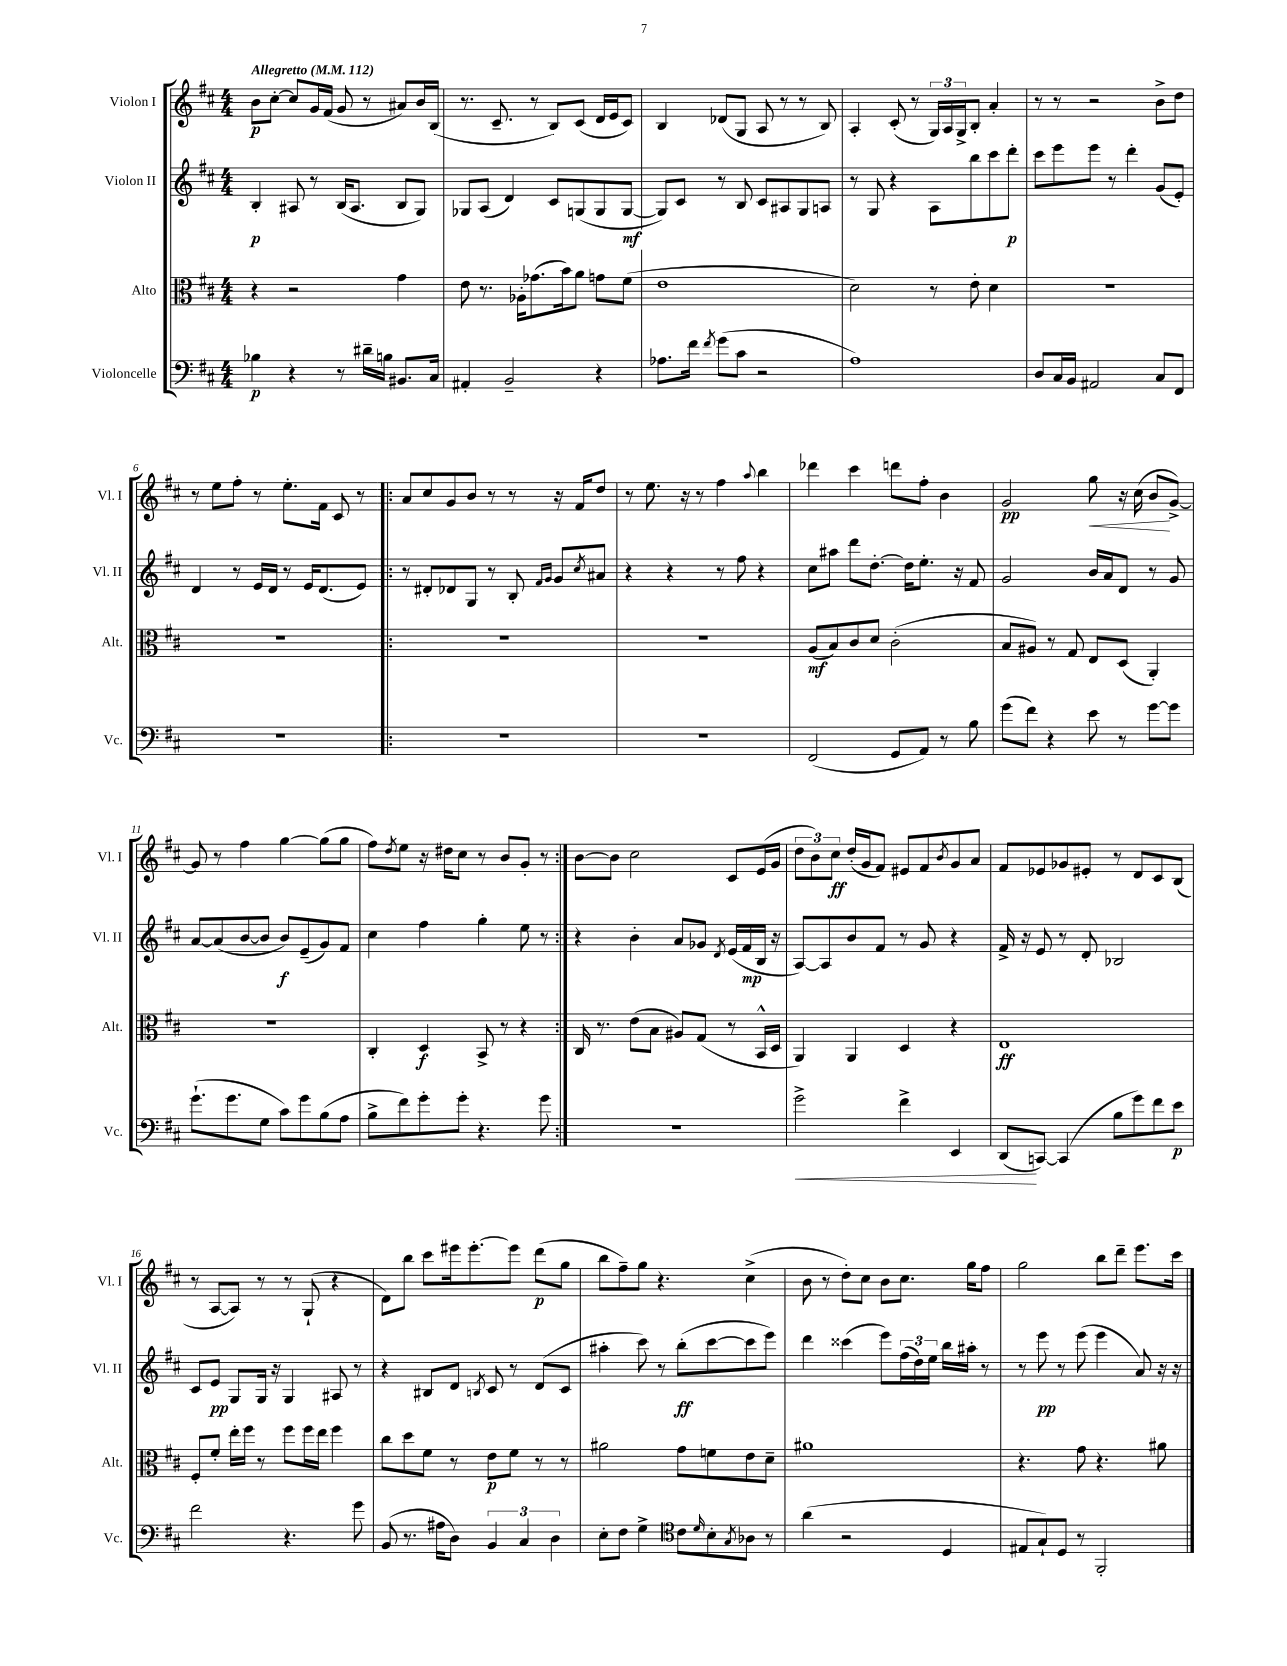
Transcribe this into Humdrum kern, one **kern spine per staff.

**kern	**dynam	**kern	**dynam	**kern	**dynam	**kern	**dynam
*part4	*part4	*part3	*part3	*part2	*part2	*part1	*part1
*staff4	*staff4	*staff3	*staff3	*staff2	*staff2	*staff1	*staff1
*I"Violoncelle	*	*I"Alto	*	*I"Violon II	*	*I"Violon I	*
*I'Vc.	*	*I'Alt.	*	*I'Vl. II	*	*I'Vl. I	*
*clefF4	*	*clefC3	*	*clefG2	*	*clefG2	*
*k[f#c#]	*	*k[f#c#]	*	*k[f#c#]	*	*k[f#c#]	*
*M4/4	*	*M4/4	*	*M4/4	*	*M4/4	*
*MM112	*	*MM112	*	*MM112	*	*MM112	*
=1	=1	=1	=1	=1	=1	=1	=1
!	!	!	!	!	!	!LO:TX:a:B:t=Allegretto	!
4B-X\	p	4r	.	4B'/	p	8b\L	p
.	.	.	.	.	.	[8cc#'\J	.
4r	.	2r	.	8A#X/	.	8cc#/L]	.
.	.	.	.	8r	.	16g/L	.
.	.	.	.	.	.	(16f#/JJ	.
8r	.	.	.	(16B/KL	.	8g/	.
.	.	.	.	8.A#/J	.	.	.
16d#X~\LL	.	.	.	.	.	8r	.
16Bn\JJ	.	.	.	.	.	.	.
8.BB#X/L	.	4g\	.	8B/L	.	8a#X/L)	.
.	.	.	.	8G/J)	.	16b/L	.
16C#/Jk	.	.	.	.	.	(16B/JJ	.
=2	=2	=2	=2	=2	=2	=2	=2
4AA#X'/	.	8e\	.	8G-X/L	.	8.r	.
.	.	8.r	.	(8A/J	.	.	.
.	.	.	.	.	.	8.c#~/	.
2BB~/	.	.	.	4d/)	.	.	.
.	.	16A-X'\KL	.	.	.	.	.
.	.	(8.g-X\	.	.	.	8r	.
.	.	.	.	8c#/L	.	8B/L)	.
.	.	16b\k)	.	.	.	.	.
.	.	8a\J	.	(8Gn/	.	(8c#/J	.
4r	.	8gn\L	.	8G/	.	16d/LL	.
.	.	.	.	.	.	16e/J	.
.	.	(8f#\J	.	[8G/J	mf	8c#/J)	.
=3	=3	=3	=3	=3	=3	=3	=3
8.A-X\L	.	1e	.	8G/L])	.	4B/	.
.	.	.	.	8c#/J	.	.	.
16f#\Jk	.	.	.	.	.	.	.
8qf#/	.	.	.	.	.	.	.
(8g\L	.	.	.	8r	.	(8d-X/L	.
8c#\J	.	.	.	8B/	.	8G/J	.
2r	.	.	.	8c#/L	.	8A/	.
.	.	.	.	8A#X/	.	8r	.
.	.	.	.	8G/	.	8r	.
.	.	.	.	8An/J	.	8B/)	.
=4	=4	=4	=4	=4	=4	=4	=4
1A)	.	2d\)	.	8r	.	4A'/	.
.	.	.	.	8G/	.	.	.
.	.	.	.	4r	.	(8c#'/	.
.	.	.	.	.	.	8r	.
.	.	8r	.	8A\L	.	24G/LL)	.
.	.	.	.	.	.	24A/	.
.	.	.	.	.	.	24G^/J	.
.	.	8e'\	.	8bb\	.	8B'/J	.
.	.	4d\	.	8ccc#\	.	4a'/	.
.	.	.	.	8ddd'\J	p	.	.
=5	=5	=5	=5	=5	=5	=5	=5
8D/L	.	1r	.	8ccc#\L	.	8r	.
16C#/L	.	.	.	8eee\	.	8r	.
16BB/JJ	.	.	.	.	.	.	.
2AA#X/	.	.	.	8eee\J	.	2r	.
.	.	.	.	8r	.	.	.
.	.	.	.	4ddd'\	.	.	.
8C#/L	.	.	.	(8g/L	.	8b^\L	.
8FF#/J	.	.	.	8e'/J)	.	8dd\J	.
!!LO:LB:g=z
=6	=6	=6	=6	=6	=6	=6	=6
1r	.	1r	.	4d/	.	8r	.
.	.	.	.	.	.	8ee\L	.
.	.	.	.	8r	.	8ff#'\J	.
.	.	.	.	16e/LL	.	8r	.
.	.	.	.	16d/JJ	.	.	.
.	.	.	.	8r	.	8.ee'\L	.
.	.	.	.	16e/KL	.	.	.
.	.	.	.	(8.d/	.	16f#\Jk	.
.	.	.	.	.	.	8c#/	.
.	.	.	.	8e/J)	.	8r	.
=7!|:	=7!|:	=7!|:	=7!|:	=7!|:	=7!|:	=7!|:	=7!|:
1r	.	1r	.	8r	.	8a/L	.
.	.	.	.	8d#X'/L	.	8cc#/	.
.	.	.	.	8d-X/	.	8g/	.
.	.	.	.	8G/J	.	8b/J	.
.	.	.	.	8r	.	8r	.
.	.	.	.	8B'/	.	8r	.
.	.	.	.	16qqf#/LL	.	.	.
.	.	.	.	16qqg/JJ	.	.	.
.	.	.	.	8g/L	.	16r	.
.	.	.	.	.	.	16f#/KL	.
.	.	.	.	8qcc#/	.	.	.
.	.	.	.	8a#X/J	.	8dd/J	.
=8	=8	=8	=8	=8	=8	=8	=8
1r	.	1r	.	4r	.	8r	.
.	.	.	.	.	.	8.ee\	.
.	.	.	.	4r	.	.	.
.	.	.	.	.	.	16r	.
.	.	.	.	.	.	8r	.
.	.	.	.	8r	.	4ff#\	.
.	.	.	.	8ff#\	.	.	.
.	.	.	.	.	.	8qqaa/	.
.	.	.	.	4r	.	4bb\	.
=9	=9	=9	=9	=9	=9	=9	=9
(2FF#/	.	(8A/L	mf	8cc#\L	.	4ddd-X\	.
.	.	8B/)	.	8aa#X\J	.	.	.
.	.	8c#/	.	8ddd\L	.	4ccc#\	.
.	.	8d/J	.	[8.dd'\J	.	.	.
8GG/L	.	(2c#'\	.	.	.	8dddn\L	.
.	.	.	.	16dd\KL]	.	.	.
8AA/J)	.	.	.	8.ee'\J	.	8ff#'\J	.
8r	.	.	.	.	.	4b\	.
.	.	.	.	16r	.	.	.
8B\	.	.	.	8f#/	.	.	.
=10	=10	=10	=10	=10	=10	=10	=10
(8g\L	.	8B/L	.	2g/	.	2g/	pp
8f#\J)	.	8A#X/J)	.	.	.	.	.
4r	.	8r	.	.	.	.	.
.	.	8G/	.	.	.	.	.
!	!	!	!	!	!	!	!LO:HP:b
8e\	.	8E/L	.	16b/LL	.	8gg\	<
.	.	.	.	16a/J	.	.	.
8r	.	(8D/J	.	8d/J	.	16r	.
.	.	.	.	.	.	(16cc#\	.
[8g\L	.	4AA'/)	.	8r	.	8b/L	.
8g\J]	.	.	.	8g/	.	[8g^/J)	[
!!LO:LB:g=z
=11	=11	=11	=11	=11	=11	=11	=11
(8.g`\L	.	1r	.	[8a/L	.	8g/]	.
.	.	.	.	(8a/]	.	8r	.
8.g\	.	.	.	.	.	.	.
.	.	.	.	[8b/	.	4ff#\	.
8G\J	.	.	.	8b/J]	.	.	.
8c#\L)	.	.	.	8b/L)	f	[4gg\	.
8g\	.	.	.	(8e~/	.	.	.
(8B\	.	.	.	8g/)	.	(8gg\L]	.
8A\J	.	.	.	8f#/J	.	8gg\J	.
=12	=12	=12	=12	=12	=12	=12	=12
8B^\L	.	4C#'/	.	4cc#\	.	8ff#\L)	.
.	.	.	.	.	.	8qdd/	.
8f#\)	.	.	.	.	.	8ee\J	.
8g'\	.	4D/	f	4ff#\	.	16r	.
.	.	.	.	.	.	16dd#X\KL	.
8g'\J	.	.	.	.	.	8cc#\J	.
4.r	.	8BB^/	.	4gg'\	.	8r	.
.	.	8r	.	.	.	8b/L	.
.	.	4r	.	8ee\	.	8g'/J	.
8g\	.	.	.	8r	.	8r	.
=13:|!	=13:|!	=13:|!	=13:|!	=13:|!	=13:|!	=13:|!	=13:|!
1r	.	16C#/	.	4r	.	[8b\L	.
.	.	8.r	.	.	.	.	.
.	.	.	.	.	.	8b\J]	.
.	.	(8e\L	.	4b'\	.	2cc#\	.
.	.	8B\J	.	.	.	.	.
.	.	8A#X/L)	.	8a/L	.	.	.
.	.	(8G/J	.	8g-X/J	.	.	.
.	.	.	.	8qd/	.	.	.
.	.	8r	.	(16e/LL	.	8c#/L	.
.	.	.	.	16f#/	mp	.	.
.	.	16BB^^/LL	.	16B/JJ	.	(16e/L	.
.	.	16D/JJ	.	16r	.	16g/JJ	.
=14	=14	=14	=14	=14	=14	=14	=14
!	!LO:HP:b	!	!	!	!	!	!
2g^\	<	4AA/)	.	[8A/L)	.	12dd\L	.
.	.	.	.	.	.	12b\)	.
.	.	.	.	8A/]	.	.	.
.	.	.	.	.	.	12cc#\J	ff
.	.	4AA/	.	8b/	.	(16dd'/LL	.
.	.	.	.	.	.	16g/J	.
.	.	.	.	8f#/J	.	8f#/J)	.
4f#^\	.	4D/	.	8r	.	8e#X/L	.
.	.	.	.	8g/	.	8f#/	.
.	.	.	.	.	.	8qb/	.
4EE/	.	4r	.	4r	.	8g/	.
.	.	.	.	.	.	8a/J	.
=15	=15	=15	=15	=15	=15	=15	=15
(8DD/L	.	1E	ff	16f#^/	.	8f#/L	.
.	.	.	.	16r	.	.	.
[8CCn/J)	[	.	.	8e/	.	8e-X/	.
(4CC/]	.	.	.	8r	.	8g-X/	.
.	.	.	.	8d'/	.	8e#X'/J	.
8B\L	.	.	.	2B-X/	.	8r	.
8g\)	.	.	.	.	.	8d/L	.
8f#\	.	.	.	.	.	8c#/	.
8e\J	p	.	.	.	.	(8B/J	.
!!LO:LB:g=z
=16	=16	=16	=16	=16	=16	=16	=16
2f#\	.	8F#'/L	.	8c#/L	.	8r	.
.	.	8f#'/J	.	8e/J	pp	[8A/L	.
.	.	16ee'\LL	.	8G/L	.	8A/J])	.
.	.	16ff#\JJ	.	.	.	.	.
.	.	8r	.	16G/Jk	.	8r	.
.	.	.	.	16r	.	.	.
4.r	.	8ff#\L	.	4G/	.	8r	.
.	.	16ff#\L	.	.	.	(8G`/	.
.	.	16ee\JJ	.	.	.	.	.
.	.	4ff#\	.	8A#X/	.	4r	.
8g\	.	.	.	8r	.	.	.
=17	=17	=17	=17	=17	=17	=17	=17
(8BB/	.	8cc#\L	.	4r	.	8d\L)	.
8.r	.	8dd\	.	.	.	8bb\J	.
.	.	8f#\J	.	8B#X/L	.	8ccc#\L	.
16A#X\KL	.	.	.	.	.	.	.
8D\J)	.	8r	.	8d/J	.	16eee#X\k	.
.	.	.	.	.	.	[8.eee#'\	.
.	.	.	.	8qBn/	.	.	.
6BB/	.	8e\L	p	8c#/	.	.	.
.	.	8f#\J	.	8r	.	8eee#\J]	.
6C#/	.	.	.	.	.	.	.
.	.	8r	.	(8d/L	.	(8ddd\L	p
6D\	.	.	.	.	.	.	.
.	.	8r	.	8c#/J	.	8gg\J	.
=18	=18	=18	=18	=18	=18	=18	=18
8E'\L	.	2a#X\	.	4aa#X'\	.	8bb\L	.
8F#\J	.	.	.	.	.	8ff#~\)	.
4G^\	.	.	.	8ccc#\)	.	8gg\J	.
.	.	.	.	8r	.	4.r	.
*clefC4	*	*	*	*	*	*	*
8c#\L	.	8g\L	.	(8bb'\L	ff	.	.
16qqd/	.	.	.	.	.	.	.
8B'\	.	8fn\	.	[8ccc#\	.	.	.
8qG/	.	.	.	.	.	.	.
8A-X\J	.	8e\	.	8ccc#\]	.	(4cc#^\	.
8r	.	8d~\J	.	8eee\J)	.	.	.
=19	=19	=19	=19	=19	=19	=19	=19
(4a\	.	1a#X	.	4ddd\	.	8b\	.
.	.	.	.	.	.	8r	.
2r	.	.	.	(4ccc##X\	.	8dd'\L)	.
.	.	.	.	.	.	8cc#\J	.
.	.	.	.	8eee\L)	.	8b\L	.
.	.	.	.	(24ff#\L	.	8.cc#\J	.
.	.	.	.	24dd\)	.	.	.
.	.	.	.	24ee\JJ	.	.	.
4D/	.	.	.	16bb\LL	.	.	.
.	.	.	.	16aa#X'\JJ	.	16gg\KL	.
.	.	.	.	8r	.	8ff#\J	.
=20	=20	=20	=20	=20	=20	=20	=20
8E#X/L	.	4.r	.	8r	.	2gg\	.
8G`/)	.	.	.	8eee\	pp	.	.
8D/J	.	.	.	8r	.	.	.
8r	.	8g\	.	(8eee\	.	.	.
2FF#'/	.	4.r	.	4eee\	.	8bb\L	.
.	.	.	.	.	.	8ddd~\J	.
.	.	.	.	8a/)	.	8.eee\L	.
.	.	8a#X\	.	16r	.	.	.
.	.	.	.	16r	.	16ccc#\Jk	.
==	==	==	==	==	==	==	==
*-	*-	*-	*-	*-	*-	*-	*-
